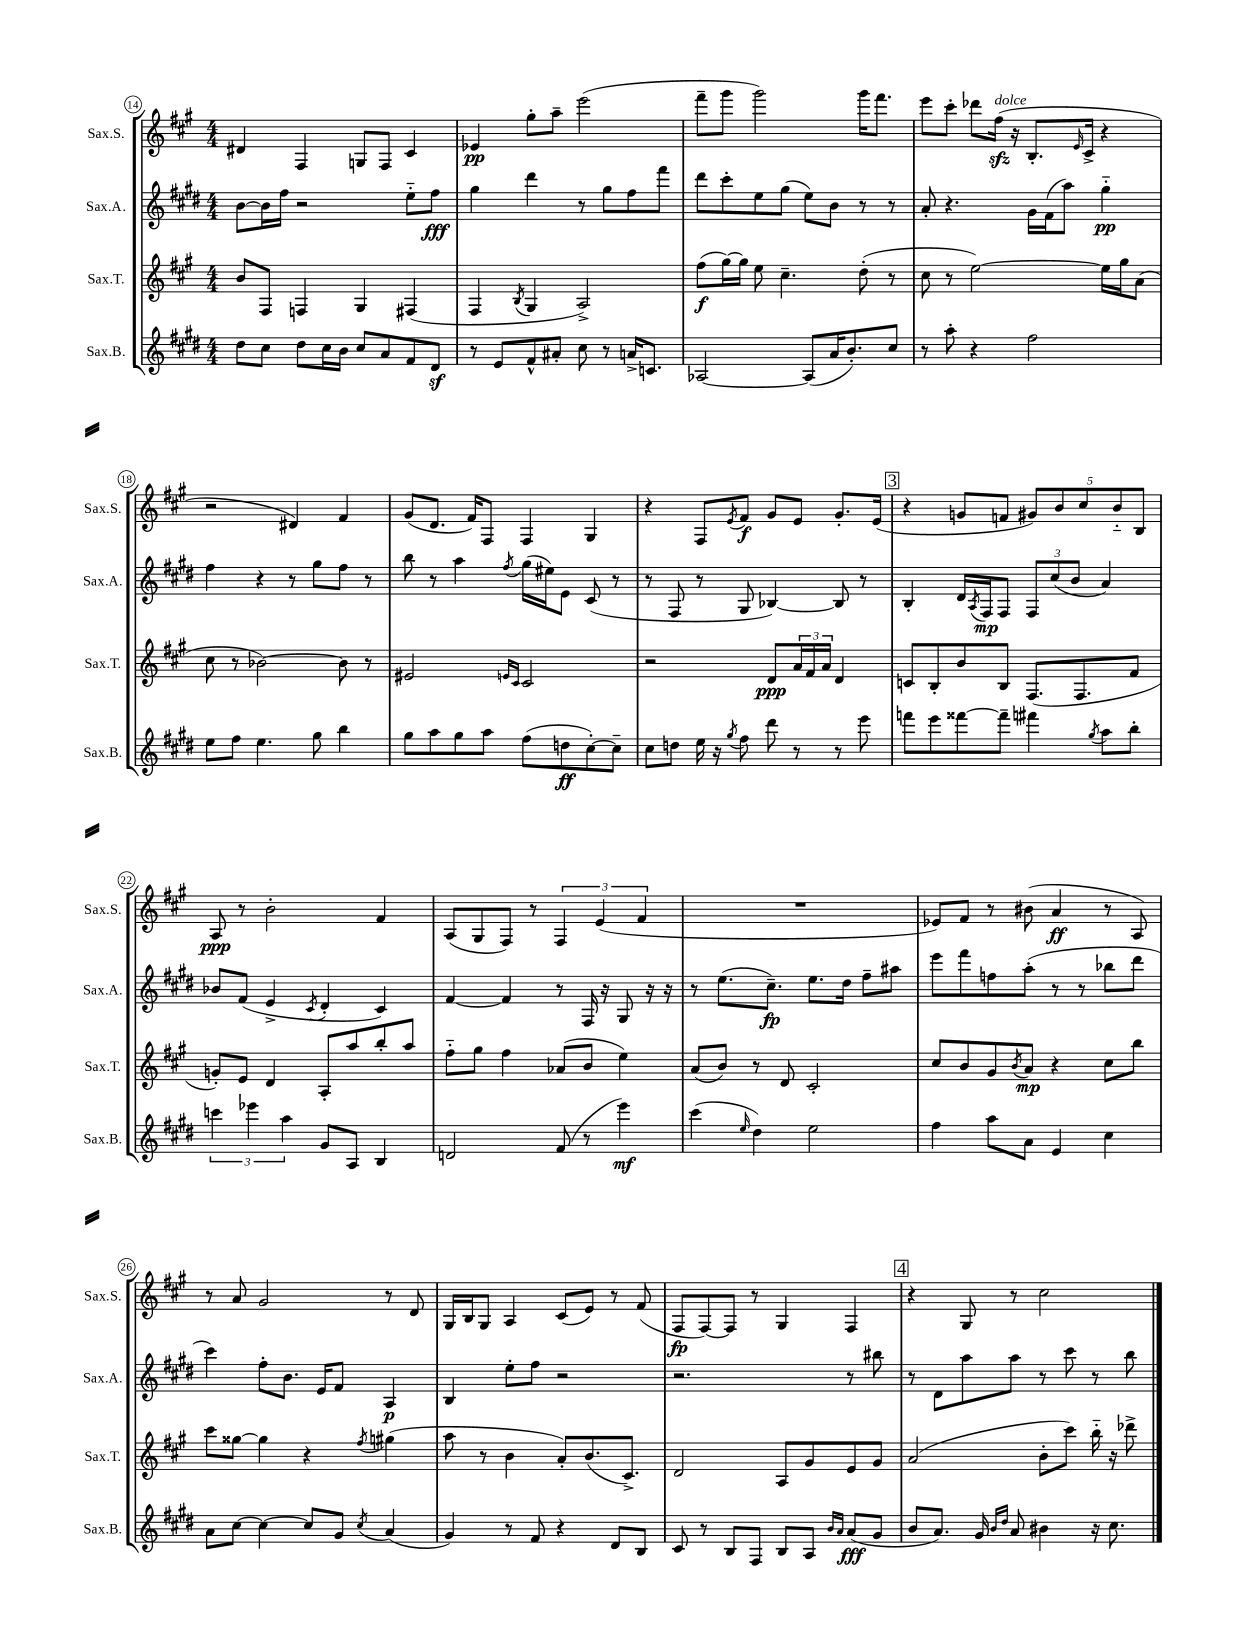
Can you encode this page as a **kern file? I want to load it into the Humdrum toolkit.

**kern	**dynam	**kern	**dynam	**kern	**dynam	**kern	**dynam
*part4	*part4	*part3	*part3	*part2	*part2	*part1	*part1
*staff4	*staff4	*staff3	*staff3	*staff2	*staff2	*staff1	*staff1
*I"Sax.B.	*	*I"Sax.T.	*	*I"Sax.A.	*	*I"Sax.S.	*
*I'Sax.B.	*	*I'Sax.T.	*	*I'Sax.A.	*	*I'Sax.S.	*
*clefG2	*	*clefG2	*	*clefG2	*	*clefG2	*
*k[f#c#g#d#]	*	*k[f#c#g#]	*	*k[f#c#g#d#]	*	*k[f#c#g#]	*
*M4/4	*	*M4/4	*	*M4/4	*	*M4/4	*
=14	=14	=14	=14	=14	=14	=14	=14
8dd#\L	.	8b/L	.	[8b\L	.	4d#X/	.
8cc#\J	.	8F#/J	.	16b\L]	.	.	.
.	.	.	.	16ff#\JJ	.	.	.
8dd#\L	.	4Fn/	.	2r	.	4F#/	.
16cc#\L	.	.	.	.	.	.	.
16b\JJ	.	.	.	.	.	.	.
8cc#/L	.	4G#/	.	.	.	8Gn/L	.
8a/	.	.	.	.	.	8F#/J	.
8f#/	.	(4F#X/	.	8ee\L	.	4c#/	.
8d#z/J	.	.	.	8ff#\J	fff	.	.
=15	=15	=15	=15	=15	=15	=15	=15
8r	.	4F#/	.	4gg#\	.	4e-X/	pp
8e/L	.	.	.	.	.	.	.
.	.	8qB/	.	.	.	.	.
8f#^^/	.	4G#/	.	4ddd#\	.	8gg#'\L	.
8a#X'/J	.	.	.	.	.	8aa~\J	.
8cc#\	.	2A^/)	.	8r	.	(2eee\	.
8r	.	.	.	8gg#\L	.	.	.
16an^/KL	.	.	.	8ff#\	.	.	.
8.cn/J	.	.	.	.	.	.	.
.	.	.	.	8fff#\J	.	.	.
=16	=16	=16	=16	=16	=16	=16	=16
[2A-X/	.	(8ff#\L	f	8ddd#\L	.	8fff#~\L	.
.	.	[16gg#\L)	.	8ccc#'\	.	8ggg#\J	.
.	.	16gg#\JJ]	.	.	.	.	.
.	.	8ee\	.	8ee\	.	2ggg#\)	.
.	.	4.cc#~\	.	(8gg#\J	.	.	.
(8A-/L]	.	.	.	8ee\L)	.	.	.
16a/K	.	.	.	8b\J	.	.	.
8.b'/)	.	.	.	.	.	.	.
.	.	(8dd'\	.	8r	.	16ggg#\KL	.
.	.	.	.	.	.	8.fff#\J	.
8cc#/J	.	8r	.	8r	.	.	.
=17	=17	=17	=17	=17	=17	=17	=17
8r	.	8cc#\	.	8a'/	.	8eee\L	.
8aa'\	.	8r	.	4.r	.	8ccc#'\J	.
4r	.	[2ee\)	.	.	.	8ddd-X\L	.
!	!	!	!	!	!	!LO:TX:a:i:t=dolce	!
.	.	.	.	.	.	(16ff#zz\Jk	.
.	.	.	.	.	.	16r	.
2ff#\	.	.	.	16g#\LL	.	8.B'/L	.
.	.	.	.	(16f#\J	.	.	.
.	.	.	.	8aa\J)	.	.	.
.	.	.	.	.	.	16qqe/	.
.	.	.	.	.	.	16c#^/Jk	.
.	.	16ee\LL]	.	4gg#\	pp	4r	.
.	.	16gg#\J	.	.	.	.	.
.	.	(8a\J	.	.	.	.	.
!!LO:LB:g=z
=18	=18	=18	=18	=18	=18	=18	=18
8ee\L	.	8cc#\	.	4ff#\	.	2r	.
8ff#\J	.	8r	.	.	.	.	.
4.ee\	.	[2b-X\)	.	4r	.	.	.
.	.	.	.	8r	.	4d#X/)	.
8gg#\	.	.	.	8gg#\L	.	.	.
4bb\	.	8b-\]	.	8ff#\J	.	4f#/	.
.	.	8r	.	8r	.	.	.
=19	=19	=19	=19	=19	=19	=19	=19
8gg#\L	.	2e#X/	.	8bb\	.	(8g#/L	.
8aa\	.	.	.	8r	.	8.d/J	.
8gg#\	.	.	.	4aa\	.	.	.
.	.	.	.	.	.	16f#/KL)	.
8aa\J	.	.	.	.	.	8F#/J	.
.	.	16qqen/LL	.	.	.	.	.
.	.	16qqc#/JJ	.	8qff#/	.	.	.
(8ff#\L	.	2c#/	.	(16gg#\LL	.	4F#/	.
.	.	.	.	16ee#X\J)	.	.	.
8ddn\	ff	.	.	8e\J	.	.	.
[8cc#'\)	.	.	.	(8c#/	.	4G#/	.
8cc#~\J]	.	.	.	8r	.	.	.
=20	=20	=20	=20	=20	=20	=20	=20
8cc#\L	.	2r	.	8r	.	4r	.
8ddn\J	.	.	.	8F#/	.	.	.
16ee\	.	.	.	8r	.	8F#/L	.
16r	.	.	.	.	.	.	.
8qgg#/	.	.	.	.	.	8qe/	.
8ff#\	.	.	.	8G#/	.	8f#/J	f
8ddd#\	.	8d/L	ppp	[4B-X/)	.	8g#/L	.
8r	.	24a/L	.	.	.	8e/J	.
.	.	24f#/	.	.	.	.	.
.	.	24a/JJ	.	.	.	.	.
8r	.	4d/	.	8B-/]	.	8.g#'/L	.
8eee\	.	.	.	8r	.	.	.
.	.	.	.	.	.	(16e/Jk	.
!!LO:REH:place=s1:t=3
=21	=21	=21	=21	=21	=21	=21	=21
8fffn\L	.	8cn/L	.	4B'/	.	4r	.
8eee\	.	8B'/	.	.	.	.	.
[8fff##X\	.	8b/	.	16d#/LL	.	8gn/L	.
.	.	.	.	8qA/	.	.	.
.	.	.	.	16F#/J	mp	.	.
8fff##~\J]	.	8B/J	.	8F#/J	.	8fn/J	.
4fff#X\	.	(8.F#/L	.	12F#/L	.	10g#X/L)	.
.	.	.	.	(12cc#/	.	.	.
.	.	.	.	.	.	10b/	.
.	.	.	.	12b/J	.	.	.
.	.	8.F#/	.	.	.	.	.
.	.	.	.	.	.	10cc#/	.
8qgg#/	.	.	.	.	.	.	.
8aa\L	.	.	.	4a/)	.	.	.
.	.	.	.	.	.	10b/	.
8bb'\J	.	8f#/J	.	.	.	.	.
.	.	.	.	.	.	10B/J	.
!!LO:LB:g=z
=22	=22	=22	=22	=22	=22	=22	=22
6cccn\	.	8gn'/L)	.	8b-X/L	.	8A/	ppp
.	.	8e/J	.	(8f#/J	.	8r	.
6eee-X\	.	.	.	.	.	.	.
.	.	4d/	.	4e^/	.	2b'\	.
6aa\	.	.	.	.	.	.	.
.	.	.	.	8qc#/	.	.	.
8g#/L	.	8A'/L	.	4d#'/	.	.	.
8A/J	.	8aa/	.	.	.	.	.
4B/	.	8bb'/	.	4c#/)	.	4f#/	.
.	.	8aa/J	.	.	.	.	.
=23	=23	=23	=23	=23	=23	=23	=23
2dn/	.	8ff#\L	.	[4f#/	.	(8A/L	.
.	.	8gg#\J	.	.	.	8G#/	.
.	.	4ff#\	.	4f#/]	.	8F#/J)	.
.	.	.	.	.	.	8r	.
(8f#/	.	(8a-X/L	.	8r	.	6F#/	.
8r	.	8b/J	.	16F#/	.	.	.
.	.	.	.	.	.	(6e/	.
.	.	.	.	16r	.	.	.
4eee\)	mf	4ee\)	.	8G#/	.	.	.
.	.	.	.	.	.	6f#/	.
.	.	.	.	16r	.	.	.
.	.	.	.	16r	.	.	.
=24	=24	=24	=24	=24	=24	=24	=24
(4ccc#\	.	(8a/L	.	8r	.	1r	.
.	.	8b/J)	.	(8.ee\L	.	.	.
16qqee/	.	.	.	.	.	.	.
4dd#\)	.	8r	.	.	.	.	.
.	.	.	.	8.cc#~\J)	fp	.	.
.	.	8d/	.	.	.	.	.
2ee\	.	2c#'/	.	8.ee\L	.	.	.
.	.	.	.	16dd#\Jk	.	.	.
.	.	.	.	8ff#~\L	.	.	.
.	.	.	.	8aa#X\J	.	.	.
=25	=25	=25	=25	=25	=25	=25	=25
4ff#\	.	8cc#/L	.	8eee\L	.	8e-X/L)	.
.	.	8b/	.	8fff#\	.	8f#/J	.
8aa\L	.	8g#/	.	8ffn\	.	8r	.
.	.	8qb/	.	.	.	.	.
8a\J	.	8a/J	mp	(8aa'\J	.	(8b#X\	.
4e/	.	4r	.	8r	.	4a/	ff
.	.	.	.	8r	.	.	.
4cc#\	.	8cc#\L	.	8bb-X\L	.	8r	.
.	.	8bb\J	.	8ddd#\J	.	8A/)	.
!!LO:LB:g=z
=26	=26	=26	=26	=26	=26	=26	=26
8a\L	.	8ccc#\L	.	4ccc#\)	.	8r	.
[8cc#\J	.	[8gg##X\J	.	.	.	8a/	.
4cc#\_	.	4gg##\]	.	8ff#'\L	.	2g#/	.
.	.	.	.	8.b\J	.	.	.
8cc#/L]	.	4r	.	.	.	.	.
.	.	.	.	16e/KL	.	.	.
8g#/J	.	.	.	8f#/J	.	.	.
8qcc#/	.	8qff#/	.	.	.	.	.
(4a/	.	(4gg#X\	.	4A/	p	8r	.
.	.	.	.	.	.	8d/	.
=27	=27	=27	=27	=27	=27	=27	=27
4g#/)	.	8aa\	.	4B/	.	16G#/LL	.
.	.	.	.	.	.	16B/J	.
.	.	8r	.	.	.	8G#/J	.
8r	.	4b\	.	8ee'\L	.	4A/	.
8f#/	.	.	.	8ff#\J	.	.	.
4r	.	8a'/L)	.	2r	.	(8c#/L	.
.	.	(8.b/	.	.	.	8e/J)	.
8d#/L	.	.	.	.	.	8r	.
.	.	8.c#^/J)	.	.	.	.	.
8B/J	.	.	.	.	.	(8f#/	.
=28	=28	=28	=28	=28	=28	=28	=28
8c#/	.	2d/	.	2.r	.	8F#/L	fp
8r	.	.	.	.	.	[8F#/)	.
8B/L	.	.	.	.	.	8F#/J]	.
8F#/J	.	.	.	.	.	8r	.
8B/L	.	8A/L	.	.	.	4G#/	.
8A/J	.	8g#/	.	.	.	.	.
16qqb/LL	.	.	.	.	.	.	.
16qqa/JJ	.	.	.	.	.	.	.
(8a/L	fff	8e/	.	8r	.	4F#/	.
8g#/J	.	8g#/J	.	8bb#X\	.	.	.
!!LO:REH:place=s1:t=4
=29	=29	=29	=29	=29	=29	=29	=29
8b/L	.	(2a/	.	8r	.	4r	.
8.a/J)	.	.	.	8d#\L	.	.	.
.	.	.	.	8aa\	.	8G#/	.
16g#/	.	.	.	.	.	.	.
16qqb/LL	.	.	.	.	.	.	.
16qqdd#/JJ	.	.	.	.	.	.	.
8a/	.	.	.	8aa\J	.	8r	.
4b#X\	.	8b'\L	.	8r	.	2cc#\	.
.	.	8ccc#\J)	.	8ccc#\	.	.	.
16r	.	16bb\	.	8r	.	.	.
8.cc#\	.	16r	.	.	.	.	.
.	.	8ddd-X^\	.	8bb\	.	.	.
==	==	==	==	==	==	==	==
*-	*-	*-	*-	*-	*-	*-	*-
